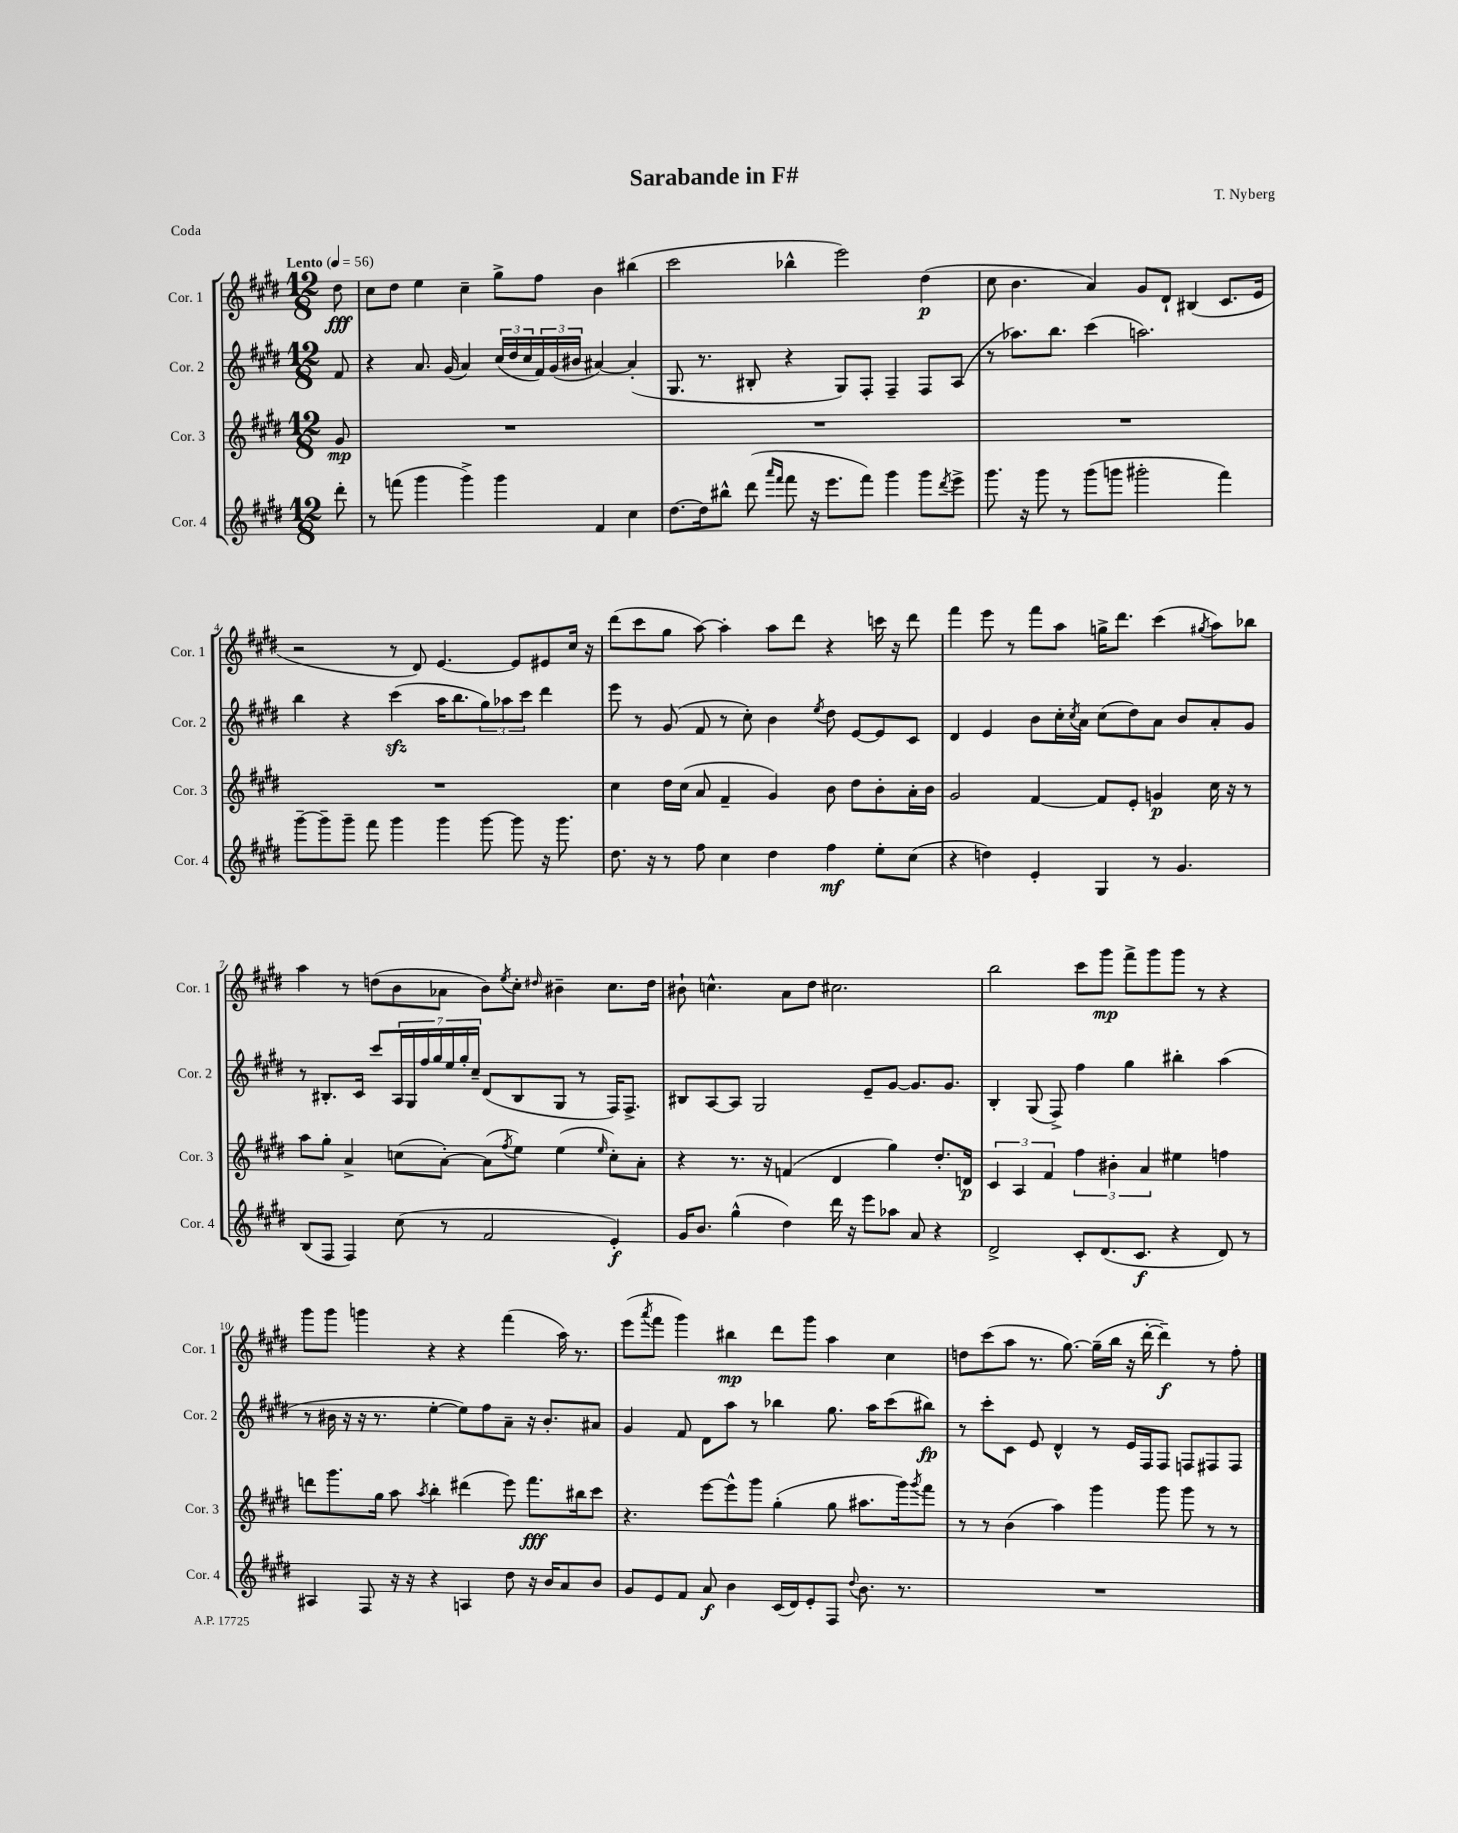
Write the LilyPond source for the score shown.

\header { title = "Sarabande in F#" composer = "T. Nyberg" piece = "Coda" }
<<
\new StaffGroup <<
\new Staff = "s0" \with { instrumentName = "Cor. 1" shortInstrumentName = "Cor. 1" } {
    \clef treble \key e \major \numericTimeSignature \time 12/8 \partial 8 \tempo "Lento" 4 = 56
    dis''8\fff |
    cis''8 dis''8 e''4 cis''4-- gis''8-> fis''8 b'4 bis''4( |
    cis'''2 bes''4-^ e'''2) dis''4\p( |
    cis''8 b'4. a'4) gis'8 dis'8-! bis4( cis'8. e'16 |
    r2 r8 dis'8) e'4.~ e'8 eis'8 cis''16 r16 |
    dis'''8( cis'''8 gis''8 a''8~) a''4-. a''8 dis'''8 r4 c'''16 r16 dis'''8 |
    fis'''4 e'''8 r8 fis'''8 a''8 g''16-> dis'''8. cis'''4( \acciaccatura { gis''8 } a''8) bes''8 |
    a''4 r8 d''8( b'8 aes'8 b'8) \acciaccatura { e''8 } cis''8-. \grace { dis''16 } bis'4-- cis''8. dis''16 |
    bis'8-! c''4.-^ a'8 dis''8 cis''2. |
    b''2 cis'''8 gis'''8\mp fis'''8-> gis'''8 gis'''8 r8 r4 |
    gis'''8 gis'''8 g'''4 r4 r4 fis'''4( a''16) r8. |
    e'''8( \acciaccatura { a'''8 } fis'''8 gis'''4) bis''4\mp dis'''8 gis'''8 a''4 cis''4 |
    d''8 cis'''8( a''8 r8. gis''8.~) gis''16--( b''16 r16 dis'''16~-. dis'''4--\f) r8 fis''8-. \bar "|." |
}
\new Staff = "s1" \with { instrumentName = "Cor. 2" shortInstrumentName = "Cor. 2" } {
    \clef treble \key e \major \numericTimeSignature \time 12/8 \partial 8
    fis'8 |
    r4 a'8. gis'16( a'4) \tuplet 3/2 { cis''16( dis''16 cis''16 } \tuplet 3/2 { fis'16) gis'16( bis'16 } ais'4~) ais'4-.( |
    gis8. r8. bis8-. r4 gis8) fis8-. fis4-- fis8 a8( |
    r8 aes''8.) b''8. cis'''4( a''2.) |
    b''4 r4 cis'''4\sfz( a''16 b''8. \tuplet 3/2 { gis''8) aes''8 cis'''8 } dis'''4 |
    e'''8 r8 gis'8( fis'8 r8 cis''8-.) b'4 \acciaccatura { e''8 } dis''8 e'8~ e'8 cis'8 |
    dis'4 e'4 b'8 cis''16-. \acciaccatura { cis''8 } a'16 cis''8( dis''8) a'8 b'8 a'8-. gis'8 |
    r8 bis8.-. cis'16 cis'''8 \tuplet 7/4 { a16 gis16 fis''16 gis''16 e''16 gis''16-. cis''16-- } dis'8( bis8 gis8 r8 fis16) fis8.-> |
    bis8 a8~ a8 gis2 e'8-- gis'8~ gis'8. gis'8. |
    b4-. gis8( fis8->) fis''4 gis''4 bis''4-. a''4( |
    r8 bis'16 r16 r16 r8. e''4~-. e''8) fis''8 a'8-- r16 bis'8.-. ais'8 |
    gis'4 fis'8 dis'8 a''8 r8 bes''4 gis''8. a''16 cis'''8( bis''8\fp) |
    r8 cis'''8-. cis'8 e'8 dis'4-^ r8 e'16 fis16 fis8 f8 fis8 fis8 \bar "|." |
}
\new Staff = "s2" \with { instrumentName = "Cor. 3" shortInstrumentName = "Cor. 3" } {
    \clef treble \key e \major \numericTimeSignature \time 12/8 \partial 8
    gis'8\mp |
    R1. |
    R1. |
    R1. |
    R1. |
    cis''4 dis''16 cis''16( a'8 fis'4-- gis'4) b'8 dis''8 b'8-. a'16-. b'16 |
    gis'2 fis'4~ fis'8 e'8-. g'4\p cis''16 r16 r8 |
    a''8 gis''8-. a'4-> c''8( a'8~-.) a'8( \acciaccatura { fis''8 } e''8) e''4( \grace { e''16 } c''8-.) a'8-. |
    r4 r8. r16 f'4( dis'4 gis''4) dis''8.-. d'16\p |
    \tuplet 3/2 { cis'4 a4 fis'4 } \tuplet 3/2 { fis''4 bis'4-. a'4 } eis''4 f''4 |
    d'''8 gis'''8. gis''16 a''8 \acciaccatura { a''8 } b''4-. dis'''4( e'''8) fis'''8.\fff bis''16 cis'''8 |
    r4. e'''8~ e'''8-^ gis'''8 gis''4-.( gis''8 ais''8. gis'''16) \acciaccatura { gis'''8 } fis'''8 |
    r8 r8 b'4( a''4) gis'''4 gis'''8 gis'''8 r8 r8 \bar "|." |
}
\new Staff = "s3" \with { instrumentName = "Cor. 4" shortInstrumentName = "Cor. 4" } {
    \clef treble \key e \major \numericTimeSignature \time 12/8 \partial 8
    dis'''8-. |
    r8 f'''8( gis'''4 gis'''4->) gis'''4 fis'4 cis''4 |
    dis''8.~ dis''16 bis''8-^ dis'''8( \grace { a'''16 fis'''16 } fis'''8 r16 e'''8. fis'''8) gis'''4 gis'''8 \acciaccatura { dis'''8 } e'''8-> |
    gis'''8. r16 gis'''8 r8 gis'''8( g'''8 gis'''2-. fis'''4) |
    gis'''8~-- gis'''8-- gis'''8-- fis'''8 gis'''4 gis'''4 gis'''8~ gis'''8 r16 gis'''8. |
    dis''8. r16 r8 fis''8 cis''4 dis''4 fis''4\mf e''8-. cis''8( |
    r4 d''4) e'4-. gis4 r8 gis'4. |
    b8( fis8 fis4) cis''8( r8 fis'2 e'4-.\f) |
    gis'16 b'8. gis''4-^( dis''4) dis'''16 r16 e'''8 aes''8 a'8 r4 |
    dis'2-> cis'8-. dis'8.( cis'8.\f r4 dis'8) r8 |
    ais4 fis8 r16 r16 r4 a4 dis''8 r16 b'16 a'8 b'8 |
    gis'8 e'8 fis'8 a'8\f b'4 cis'16( dis'16) e'8-. fis8 \appoggiatura { dis''8 } b'8. r8. |
    R1. \bar "|." |
}
>>
>>
